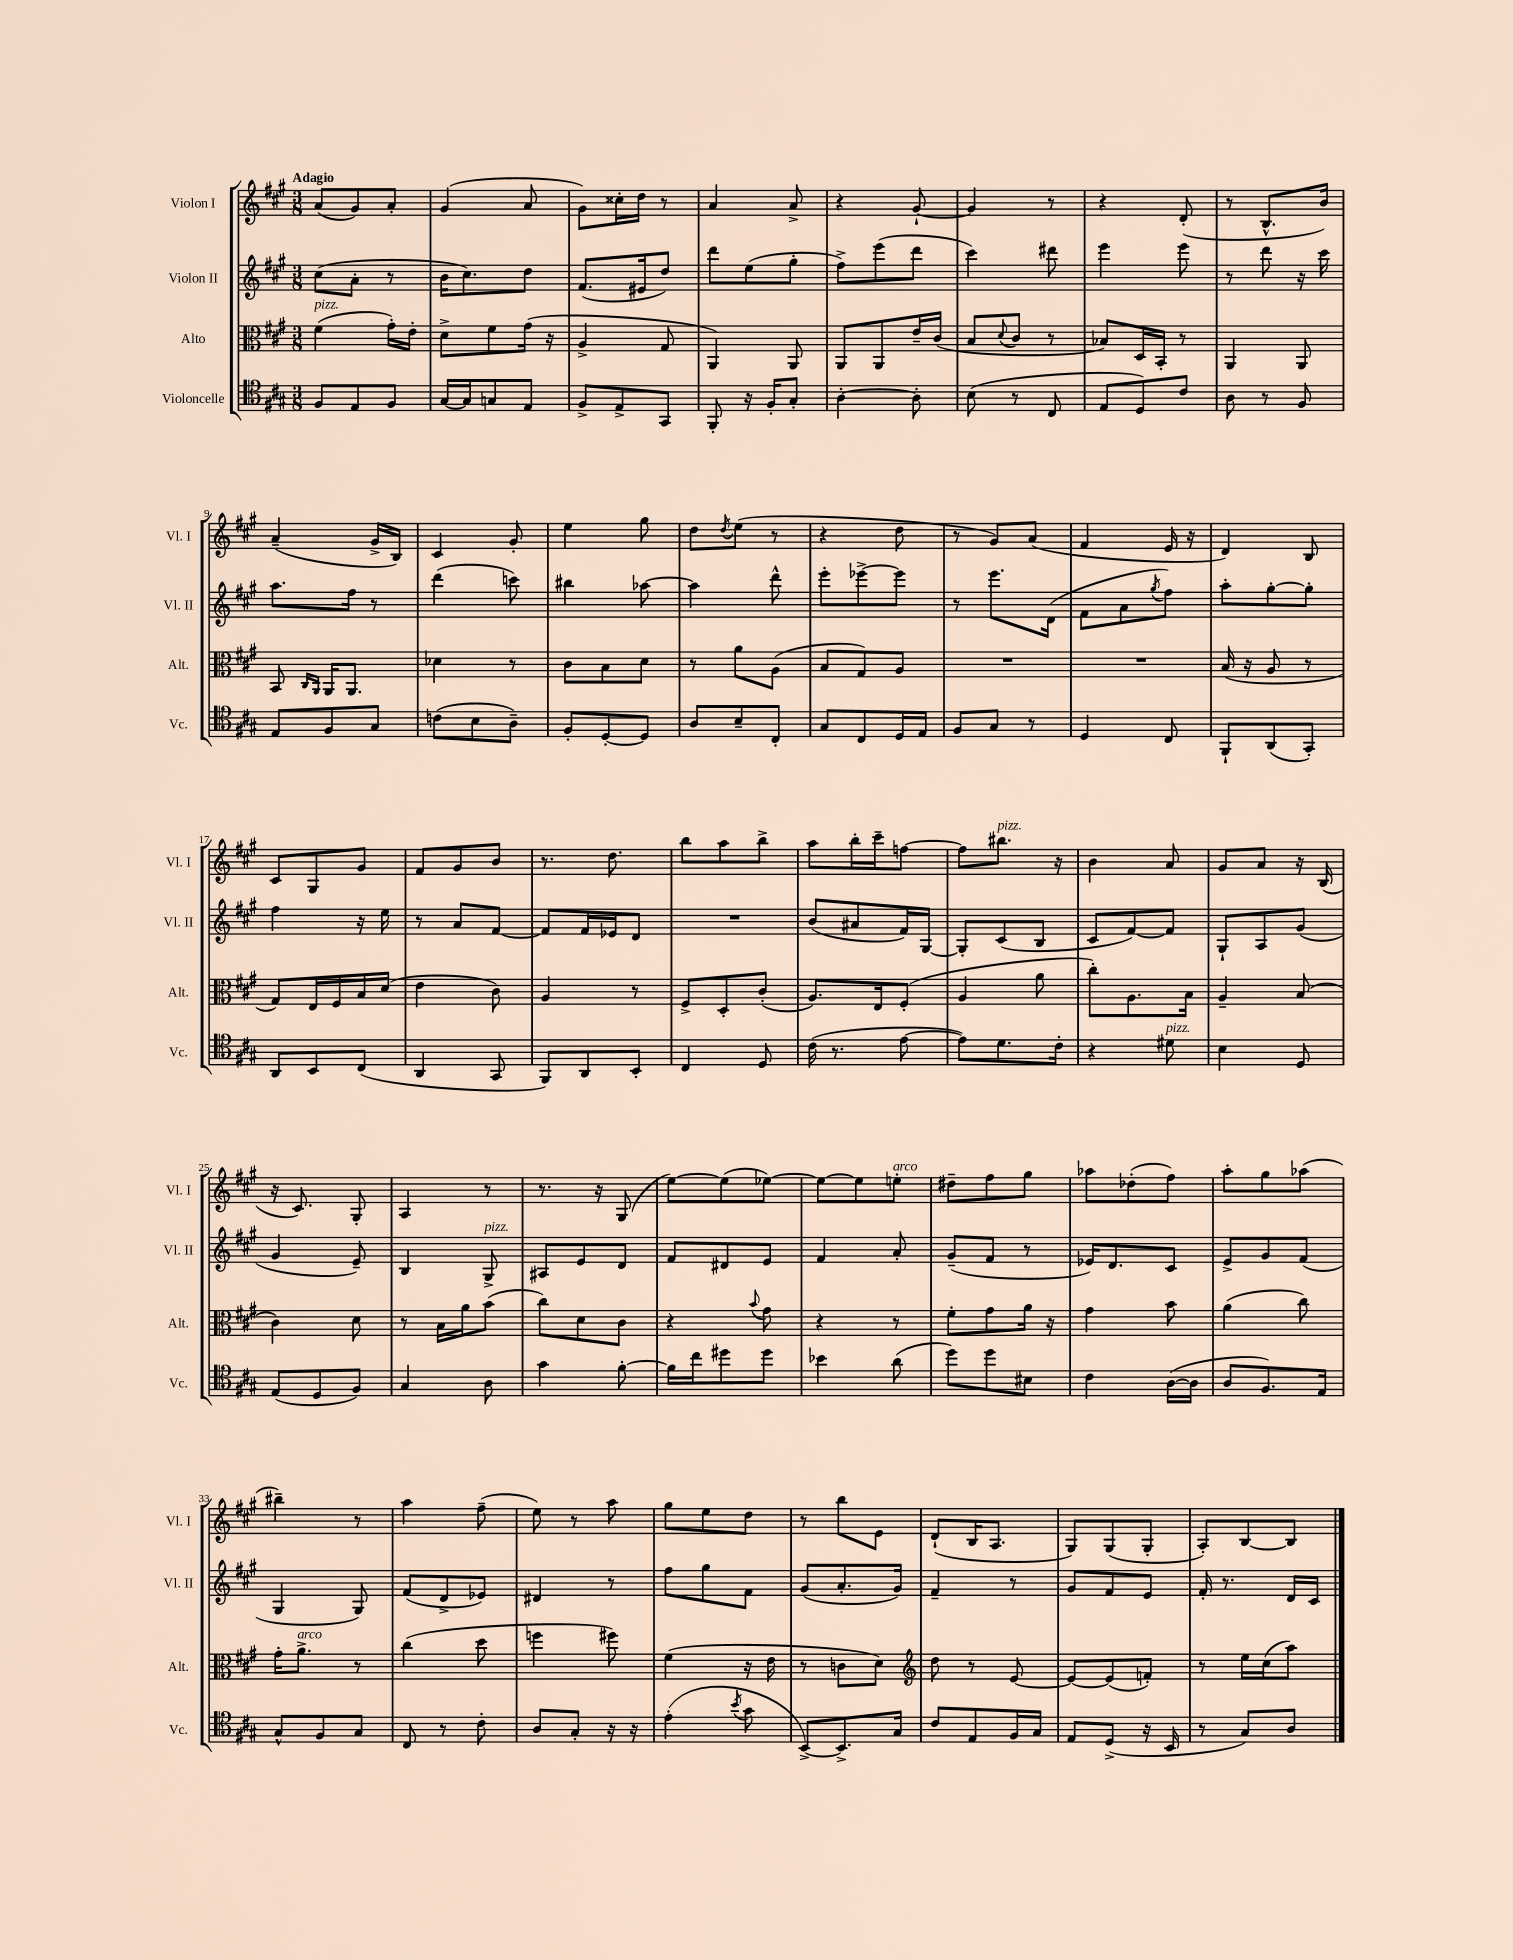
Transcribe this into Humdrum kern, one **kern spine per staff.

**kern	**kern	**kern	**kern
*part4	*part3	*part2	*part1
*staff4	*staff3	*staff2	*staff1
*I"Violoncelle	*I"Alto	*I"Violon II	*I"Violon I
*I'Vc.	*I'Alt.	*I'Vl. II	*I'Vl. I
*clefC4	*clefC3	*clefG2	*clefG2
*k[f#c#g#]	*k[f#c#g#]	*k[f#c#g#]	*k[f#c#g#]
*M3/8	*M3/8	*M3/8	*M3/8
=1	=1	=1	=1
!	!	!	!LO:TX:a:B:t=Adagio
!	!LO:TX:a:i:t=pizz.	!	!
8F#/L	(4f#\	(8cc#\L	(8a/L
8E/	.	8a'\J	8g#/)
8F#/J	16g#'\LL)	8r	8a'/J
.	16e'\JJ	.	.
=2	=2	=2	=2
[16G#/LL	8d^\L	16b\KL	(4g#/
16G#/J]	.	8.cc#\)	.
8Gn/	8f#\	.	.
8E/J	(16g#\Jk	8dd\J	8a/
.	16r	.	.
=3	=3	=3	=3
8F#^/L	4A^/	(8.f#/L	8g#\L)
8E^/	.	.	16cc##X'\L
.	.	16e#X/k	16dd\JJ
8GG#/J	8G#/	8dd/J)	8r
=4	=4	=4	=4
8FF#'/	4AA/)	8ddd\L	4a/
16r	.	(8ee\	.
16F#'/KL	.	.	.
8G#'/J	8AA/	8gg#'\J	8a^/
=5	=5	=5	=5
[4A'\	8AA/L	8ff#^\L)	4r
.	8AA/	(8eee\	.
8A'\]	16e~/L	8ddd\J	[8g#`/
.	(16c#/JJ	.	.
=6	=6	=6	=6
(8B\	8B/L	4ccc#\)	4g#/]
.	8qqd/	.	.
8r	8c#/J	.	.
8C#/	8r	8ddd#X\	8r
=7	=7	=7	=7
8E/L	8B-X/L)	4eee\	4r
8D/)	16D/L	.	.
.	16BB'/JJ	.	.
8c#/J	8r	8eee\	(8d'/
=8	=8	=8	=8
8A\	4AA/	8r	8r
8r	.	8ddd\	8.B^^/L
8F#/	8AA/	16r	.
.	.	16ccc#\	16b/Jk)
!!LO:LB:g=z
=9	=9	=9	=9
8E/L	8BB/	8.aa\L	(4a~/
.	16qqC#/LL	.	.
.	16qqAA/JJ	.	.
8F#/	16AA/KL	.	.
.	8.AA/J	16ff#\Jk	.
8G#/J	.	8r	16g#^/LL
.	.	.	16B/JJ)
=10	=10	=10	=10
(8cn\L	4d-X\	(4ddd\	4c#/
8B\	.	.	.
8A~\J)	8r	8cccn\)	8g#'/
=11	=11	=11	=11
8F#'/L	8c#\L	4bb#X\	4ee\
[8D'/	8B\	.	.
8D/J]	8d\J	[8aa-X\	8gg#\
=12	=12	=12	=12
8A/L	8r	4aa-\]	8dd\L
.	.	.	8qdd/
8B~/	8a\L	.	(8ee\J
8C#'/J	(8A\J	8ddd^^\	8r
=13	=13	=13	=13
8G#/L	8B/L	8eee'\L	4r
8C#/	8G#/)	[8eee-X^\	.
16D/L	8A/J	8eee-\J]	8dd\
16E/JJ	.	.	.
=14	=14	=14	=14
8F#/L	4.r	8r	8r
8G#/J	.	8.eee\L	8g#/L)
8r	.	.	(8a/J
.	.	(16d\Jk	.
=15	=15	=15	=15
4D/	4.r	8f#\L	4f#/
.	.	8a\	.
.	.	8qgg#/	.
8C#/	.	8ff#\J)	16e/
.	.	.	16r
=16	=16	=16	=16
8FF#`/L	(16B/	8aa'\L	4d/)
.	16r	.	.
(8AA/	8A/	[8gg#'\	.
8GG#'/J)	8r	8gg#'\J]	8B/
!!LO:LB:g=z
=17	=17	=17	=17
8AA/L	8G#/L)	4ff#\	8c#/L
8BB/	16E/L	.	8G#/
.	16F#/	.	.
(8C#/J	16B/	16r	8g#/J
.	(16d/JJ	16ee\	.
=18	=18	=18	=18
4AA/	4e\	8r	8f#/L
.	.	8a/L	8g#/
8GG#/	8c#\)	[8f#/J	8b/J
=19	=19	=19	=19
8FF#/L)	4A/	8f#/L]	8.r
8AA/	.	16f#/L	.
.	.	16e-X/J	8.dd\
8BB'/J	8r	8d/J	.
=20	=20	=20	=20
4C#/	8F#^/L	4.r	8bb\L
.	8D'/	.	8aa\
8D/	(8c#'/J	.	8bb^\J
=21	=21	=21	=21
(16c#\	8.A/L)	(8b/L	8aa\L
8.r	.	.	.
.	.	8a#X/	16bb'\L
.	16E/k	.	16ccc#~\J
[8e\	(8F#'/J	16f#/L)	[8ffn\J
.	.	[16G#/JJ	.
=22	=22	=22	=22
8e\L])	4A/	8G#'/L]	8ff\L]
!	!	!	!LO:TX:a:i:t=pizz.
8.d\	.	(8c#/	8.bb#X\J
.	8a\	8B/J	.
16c#'\Jk	.	.	16r
=23	=23	=23	=23
4r	8cc#'\L)	8c#/L	4b\
.	8.A\	[8f#/)	.
!LO:TX:a:i:t=pizz.	!	!	!
8d#X\	.	8f#/J]	8a/
.	16B\Jk	.	.
=24	=24	=24	=24
4B\	4A~/	8G#`/L	8g#/L
.	.	8A/	8a/J
8D/	(8B/	(8g#/J	16r
.	.	.	(16B/
!!LO:LB:g=z
=25	=25	=25	=25
(8E/L	4c#\)	4g#/	16r
.	.	.	8.c#/)
8D/	.	.	.
8F#/J)	8d\	8e~/)	8G#'/
=26	=26	=26	=26
4G#/	8r	4B/	4A/
.	16B\LL	.	.
.	16a\J	.	.
!	!	!LO:TX:a:i:t=pizz.	!
8A\	(8b\J	8G#^/	8r
=27	=27	=27	=27
4g#\	8cc#\L)	8A#X/L	8.r
.	8d\	8e/	.
.	.	.	16r
[8f#'\	8c#\J	8d/J	(8G#/
=28	=28	=28	=28
16f#\LL]	4r	8f#/L	[8ee\L)
16cc#\J	.	.	.
8dd#X\	.	8d#X/	(8ee\]
.	8qqb/	.	.
8dd#\J	8g#\	8e/J	[8ee-X\J)
=29	=29	=29	=29
4b-X\	4r	4f#/	8ee-\L_
.	.	.	8ee-\]
!	!	!	!LO:TX:a:i:t=arco
(8a\	8r	8a'/	8een'\J
=30	=30	=30	=30
8dd\L)	8f#'\L	(8g#~/L	8dd#X~\L
8dd\	8g#\	8f#/J	8ff#\
8B#X\J	16a\Jk	8r	8gg#\J
.	16r	.	.
=31	=31	=31	=31
4c#\	4g#\	16e-X/KL)	8aa-X\L
.	.	8.d/	.
.	.	.	(8dd-X'\
([16A\LL	8b\	8c#/J	8ff#\J)
16A\JJ]	.	.	.
=32	=32	=32	=32
8A/L	(4a\	8e^/L	8aa'\L
8.F#/)	.	8g#/	8gg#\
.	8cc#\)	(8f#/J	(8aa-X\J
16E/Jk	.	.	.
!!LO:LB:g=z
=33	=33	=33	=33
8G#^^/L	16g#'\KL	4G#/	4bb#X~\)
!	!LO:TX:a:i:t=arco	!	!
.	8.a^\J	.	.
8F#/	.	.	.
8G#/J	8r	8G#/)	8r
=34	=34	=34	=34
8C#/	(4cc#\	(8f#/L	4aa\
8r	.	8d^/	.
8c#'\	8dd\	8e-X/J)	(8ff#~\
=35	=35	=35	=35
8A/L	4ffn\	4d#X/	8ee\)
8G#'/J	.	.	8r
16r	8ff#X\)	8r	8aa\
16r	.	.	.
=36	=36	=36	=36
(4e'\	(4f#\	8ff#\L	8gg#\L
.	.	8gg#\	8ee\
8qb/	.	.	.
8g#\	16r	8f#\J	8dd\J
.	16e\	.	.
=37	=37	=37	=37
[8BB^/L)	8r	(8g#/L	8r
8.BB^/]	8cn\L	8.a'/	8bb\L
.	8d\J)	.	8e\J
16G#/Jk	.	16g#/Jk)	.
=38	=38	=38	=38
*	*clefG2	*	*
8c#/L	8dd\	4f#~/	(8d`/L
8E/	8r	.	16B/K
.	.	.	8.A/J
16F#/L	[8e/	8r	.
16G#/JJ	.	.	.
=39	=39	=39	=39
8E/L	8e/L_	8g#/L	8G#/L)
(8D^/J	(8e/]	8f#/	(8G#/
16r	8fn'/J)	8e/J	8G#'/J
16BB/	.	.	.
=40	=40	=40	=40
8r	8r	16f#'/	8A'/L)
.	.	8.r	.
8G#/L)	16ee\LL	.	[8B/
.	(16cc#\J	.	.
8A/J	8aa\J)	16d/LL	8B/J]
.	.	16c#/JJ	.
==	==	==	==
*-	*-	*-	*-
